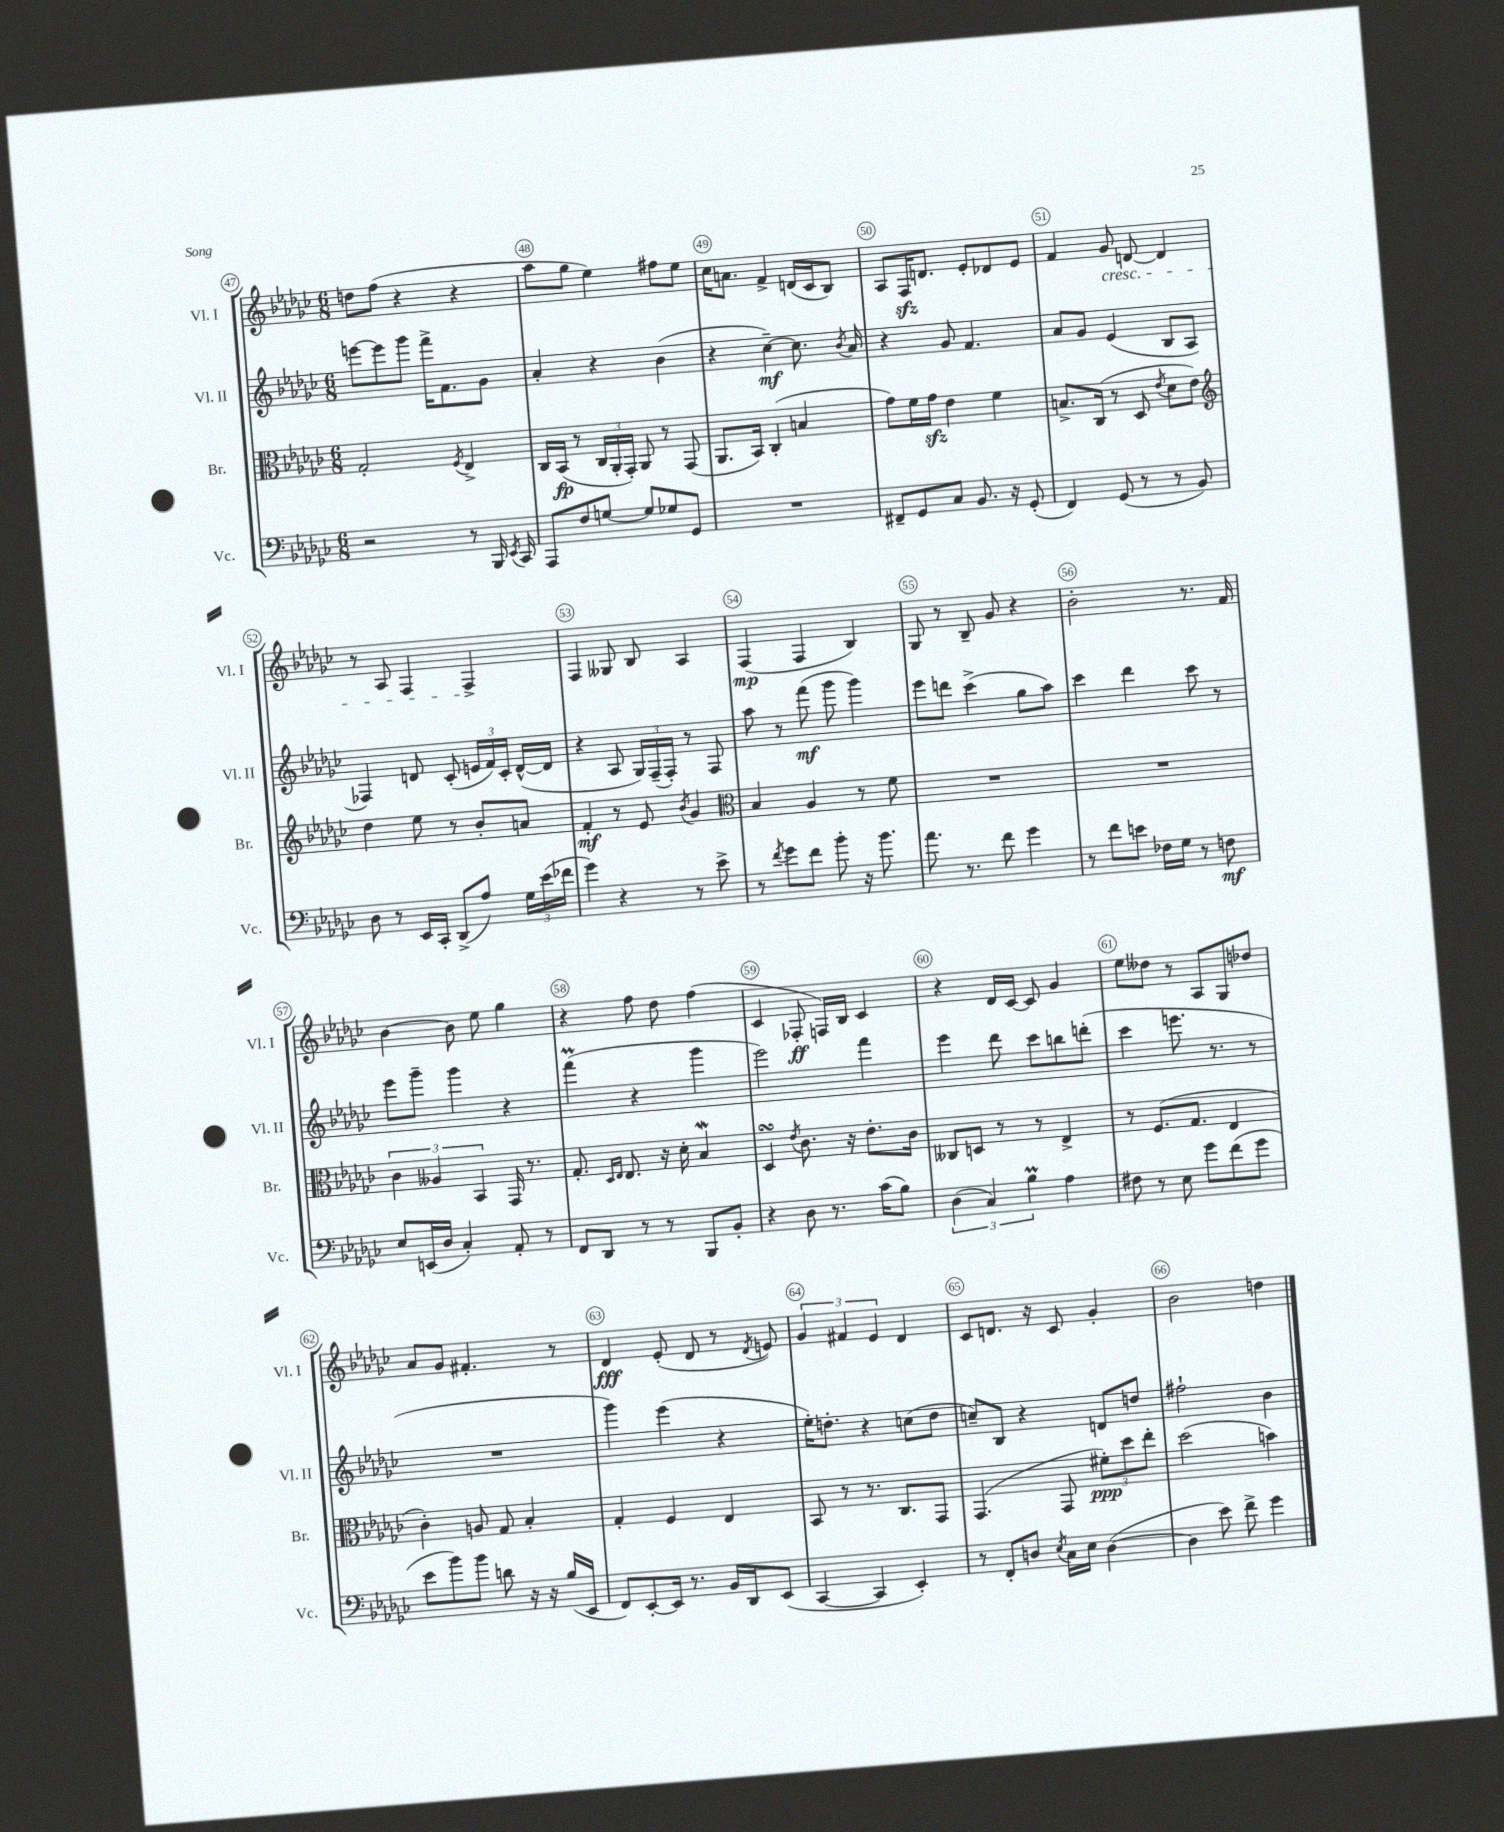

**kern	**kern	**kern	**kern
*staff4	*staff3	*staff2	*staff1
*clefF4	*clefC3	*clefG2	*clefG2
*k[b-e-a-d-g-c-]	*k[b-e-a-d-g-c-]	*k[b-e-a-d-g-c-]	*k[b-e-a-d-g-c-]
*M6/8	*M6/8	*M6/8	*M6/8
2r	2G-'/	[8eee\L	8dd\L
.	.	8eee\]	(8ff\J
.	.	8ggg-\J	4r
.	.	16fff^\LK	.
.	.	8.f\	.
.	8qF/	.	.
8r	4E-^/	.	4r
16BBB-/	.	8g-\J	.
8qEE-/	.	.	.
16CC-/	.	.	.
=	=	=	=
8AAA-/L	16C-/LL	4a-'/	8aa-\L
.	(16BB-/JJ	.	.
8F/	8r	.	8gg-\J
[8G/J	24C-/LL	4r	4ee-\)
.	24AA-'/	.	.
.	24GG-'/JJ)	.	.
8G/]L	8AA-/	.	.
8G-/	8r	(4b-\	8ff#\L
8GG-/J	(8GG-/	.	8ee-\J
=	=	=	=
2.r	8.AA-/L	4r	16cc-\LK
.	.	.	8.a\J
.	16BB-/Jk)	.	.
.	(4C-'/	[4cc-~\)	4f^/
.	4B/	8.cc-\]	(16d/LL
.	.	.	16c-/J
.	.	.	8B-/J)
.	.	8qb-/	.
.	.	16a-/	.
=	=	=	=
8FF#~/L	8g-\L)	4r	8A-/L
8GG-/	16f\L	.	16F/K
.	16g-\JJ	.	8.d/J
8C-/J	4e-\	8g-/	.
8.BB-/	.	4.f/	8e-'/L
.	4f\	.	8d-/
16r	.	.	.
(8GG-'/	.	.	8e-/J
=	=	=	=
4FF/)	8.B^/L	8a-/L	4f/
.	.	8g-/J	.
.	(16C-/Jk	.	.
(8GG-/	8r	(4e-/	8g-/
8r	8D-/	.	[8d/
.	8qe-/	.	.
8r	8d-\L	8B-/L	4d/]
8BB-/)	8e-\J)	8A-/J	.
=	=	=	=
*	*clefG2	*	*
8D-\	4dd-\	4F-/)	8r
8r	.	.	8A-/
16EE-/LL	8ee-\	8d/	4F/
16CC-'/JJ	.	.	.
(8DD-^/L	8r	(8c-'/	.
8A-/J)	8b-'/L	24e/LL	4F^/
.	.	24f/)	.
.	.	24c-'/JJ	.
24G-\LL	8a/J	([16d^^/LL	.
(24e-\	.	.	.
.	.	16d/]JJ	.
24f-\JJ	.	.	.
=	=	=	=
4g-\)	4f'/	4r	4F/
4r	8r	8A-/	8G--/
.	8e-/	24G-/LL)	8B-/
.	.	(24F~/	.
.	.	24F'/JJ)	.
.	8qb-/	.	.
8r	4g-/	8r	4A-/
8e-^\	.	8F/	.
=	=	=	=
*	*clefC3	*	*
8r	4B-/	8aa-\	(4F/
8qf/	.	.	.
8g-\L	.	8r	.
8f\J	4A-/	(8fff\	4F/
8b-'\	.	8ggg-\	.
16r	8r	4ggg-\)	4B-/)
8.b-\	.	.	.
.	8f\	.	.
=	=	=	=
8.a-\	2.r	8eee-\L	8G-/
.	.	8ddd\J	8r
8.r	.	.	.
.	.	(4ccc-^\	8B-~/
8f\	.	.	8g-/
4g-\	.	8gg-\L	4r
.	.	8aa-\J)	.
=	=	=	=
8r	2.r	4ccc-\	2b-'\
8f\L	.	.	.
8e\J	.	4ddd-\	.
16F-\LL	.	.	.
16G-\JJ	.	.	.
8r	.	8ccc-\	8.r
8F\	.	8r	.
.	.	.	16f/
=	=	=	=
8E-/L	6c-\	8eee-\L	[4b-\
(16EE/L	.	8ggg-~\J	.
.	6A--/	.	.
16D-/JJ	.	.	.
4C-'/)	.	4ggg-\	8b-\]
.	6BB-/	.	.
.	.	.	8ee-\
8AA-'/	16GG-/	4r	4gg-\
.	8.r	.	.
8r	.	.	.
=	=	=	=
8FF/L	8.G-'/	(4fff\	4r
8DD-/J	.	.	.
.	16qqD-/LL	.	.
.	16qqE-/JJ	.	.
.	8.E-/	.	.
8r	.	4r	8ff\
8r	16r	.	8dd-\
.	16d-'\	.	.
8BBB-/L	4B-/	4ggg-\	(4ff\
8BB-'/J	.	.	.
=	=	=	=
4r	4D-/	2eee-\)	4c-/
.	8qe-/	.	.
8D-\	8.c-\	.	8F-'/
8.r	.	.	16F/LL)
.	16r	.	16B-/JJ
.	8.e-'\L	4fff\	4c-/
(16c-\LK	.	.	.
8B-\J)	.	.	.
.	16c-\Jk	.	.
=	=	=	=
(6D-\	8C--/L	4eee-\	4r
.	8D/J	.	.
6C-/)	.	.	.
.	8r	8ddd-\	16d-/LL
.	.	.	[16c-/JJ
6B-\	.	.	.
.	8r	8ccc-\L	8c-/]
4A-\	4E-^/	8bb\	4g-/
.	.	(8ddd'\J	.
=	=	=	=
8F#\	8r	4ccc-\	8ee-\L
8r	(8.F/L	.	8dd--\J
8E-\	.	8.eee\	8r
.	8.G-/J	.	.
8g-\L	.	.	8A-/L
.	.	8.r	.
(8f\	4E-/	.	8G-/
8g-\J	.	8r	8dd-/J
=	=	=	=
8e-\L	4c-'\)	2.r	8a-/L
8b-\)	.	.	8g-/J
8b-\J	8A/	.	4.f#'/
8d\	8G-/	.	.
16r	4B-'/	.	.
16r	.	.	.
(16B-/LL	.	.	8r
16EE-/JJ	.	.	.
=	=	=	=
8FF/L)	4G-'/	4ggg-\)	4d-/
[8EE-'/	.	.	.
16EE-/]Jk	4F/	(4eee-\	(8e-'/
8.r	.	.	.
.	.	.	8d-/
16BB-/LL	4E-/	4r	8r
16DD-/J	.	.	.
.	.	.	8qd-/
(8EE-/J	.	.	8e/)
=	=	=	=
[4CC-/	8BB-/	16ee-'\LK)	6g-/
.	.	8.dd'\J	.
.	8r	.	.
.	.	.	6f#/
4CC-/]	8.r	4r	.
.	.	.	6e-/
.	8.C-/L	.	.
4EE-'/)	.	(8cc\L	4d-/
.	8GG-/J	8dd\J	.
=	=	=	=
8r	(4.GG-/	8cc~/L)	8c-/L
8FF'/L	.	8B-/J	8.d/J
8D/J	.	4r	.
.	.	.	16r
8qE-/	.	.	.
16C-\LL	8GG-/	.	8c-/
16E-\JJ	.	.	.
([4D\	12f#'\L)	8d/L	4g-'/
.	12dd-\	.	.
.	.	8dd/J	.
.	12ee-'\J	.	.
=	=	=	=
4D\]	(2dd-\	2ff#`\	2b-\
8e-\)	.	.	.
8f^\	.	.	.
4g-\	4b\)	4b-\	4dd\
==	==	==	==
*-	*-	*-	*-
